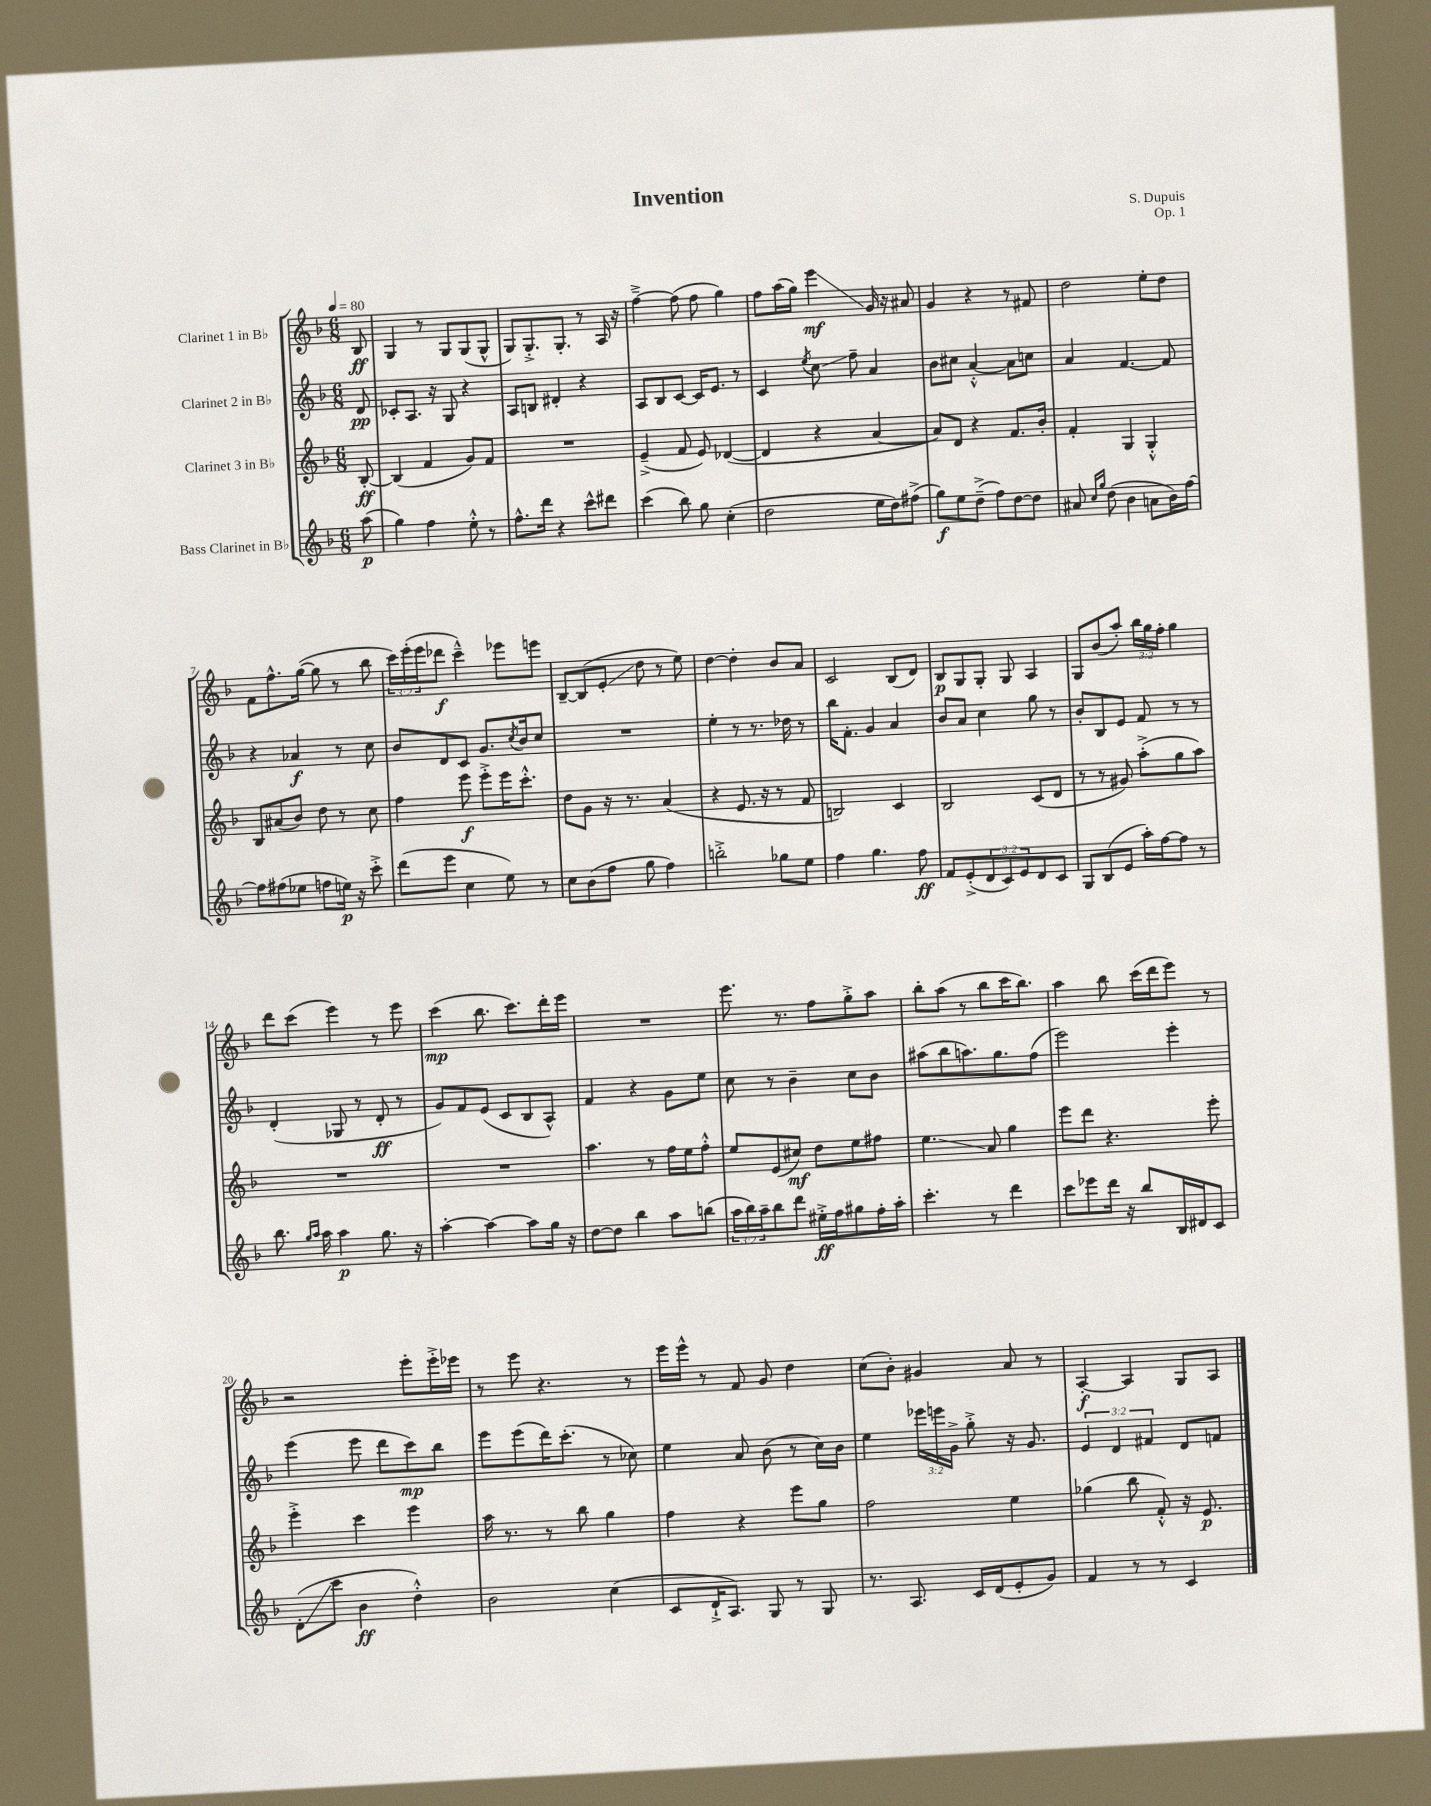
\header { title = "Invention" composer = "S. Dupuis" opus = "Op. 1" }
<<
\new StaffGroup <<
\new Staff = "s0" \with { instrumentName = "Clarinet 1 in Bb" } {
    \clef treble \key f \major \numericTimeSignature \time 6/8 \override Staff.TupletNumber.text = #tuplet-number::calc-fraction-text \partial 8 \tempo 4 = 80
    bes8\ff |
    g4 r8 g8 g8( g8-^ |
    g8) g8.-.-> g8.-. r8 a16 r16 |
    f''4~---> f''8( f''8 g''4) |
    f''8 a''16( g''16) e'''4\glissando\mf g'16 r16 ais'8 |
    g'4 r4 r8 fis'8 |
    d''2 e''8-. d''8 |
    f'8 f''8.-^ g''16~( g''8 r8 bes''8 |
    \tuplet 3/2 { c'''16) e'''16-.( e'''16 } des'''8\f c'''4---^) ees'''8 e'''8 |
    bes8~-- bes8( e'8-.\glissando d''8 r8 e''8) |
    d''4~ d''4-. bes'8 a'8 |
    c'2 bes8( d'8) |
    bes8\p g8 g8-. g8 a4 |
    g8 bes'8( a''8-.) \tuplet 3/2 { bes''16 g''16 f''16-. } g''4 |
    d'''8 c'''8( e'''4) r8 e'''8 |
    c'''4\mp( bes''8. c'''8.) d'''16-. e'''16 |
    R2. |
    e'''8. r8. f''8 g''8-.-> a''8 |
    bes''8-. a''8( r8 bes''8 c'''16 bes''8.) |
    a''4 bes''8 c'''16( d'''16 e'''8) r8 |
    r2 e'''8-. e'''16-.-> ees'''16 |
    r8 e'''8 r4. r8 |
    e'''16 e'''16-^ r8 f'8 g'8 d''4 |
    c''8( bes'8-.) gis'4 a'8 r8 |
    a4~-.\f a4 g8 a8 \bar "|." |
}
\new Staff = "s1" \with { instrumentName = "Clarinet 2 in Bb" } {
    \clef treble \key f \major \numericTimeSignature \time 6/8 \override Staff.TupletNumber.text = #tuplet-number::calc-fraction-text \partial 8
    d'8\pp |
    ces'8-. a8. r16 g8 r4 |
    a8 b8 dis'4-. r4 |
    a8 bes8 c'8~ c'16 e'8. r8 |
    c'4 \acciaccatura { e''8 } c''8\glissando f''8-- a'4 |
    bes'8 cis''8 a'4~-.-^ a'8 c''8 |
    a'4 f'4.~ f'8 |
    r4 aes'4\f r8 c''8 |
    bes'8 d'8 c'8 g'8. \acciaccatura { c''8 } bes'16 c''8 |
    R2. |
    e''4-. r8 r8. des''16 r8 |
    bes''16 f'8.-. g'4 a'4 |
    bes'8 a'8 c''4 g''8 r8 |
    bes'8-. bes8 e'8 f'8 r8 r8 |
    d'4-.( ges8 r8 d'8-.\ff r8 |
    g'8) f'8 e'8( c'8 bes8 a8-^) |
    f'4 r4 g'8 e''8 |
    c''8 r8 bes'4-- c''8 bes'8 |
    ais''8( bes''8 a''8.) g''8. f''8( |
    e'''2) e'''4-. |
    e'''4( e'''8 d'''8 c'''8\mp) bes''8 |
    e'''8 e'''8( d'''16) c'''8.-.( r8 ces''8) |
    e''4 a'8 bes'8( r8 c''16) bes'16 |
    e''4 \tuplet 3/2 { ees'''16 e'''16 g'16-> } g''8-.-> r16 g'8. |
    \tuplet 3/2 { e'4 d'4 fis'4 } d'8 f'8 \bar "|." |
}
\new Staff = "s2" \with { instrumentName = "Clarinet 3 in Bb" } {
    \clef treble \key f \major \numericTimeSignature \time 6/8 \partial 8
    bes8~-.\ff |
    bes4( f'4 g'8) f'8 |
    R2. |
    e'4--->( f'8 e'8) des'4~( |
    des'4 r4 a'4~ |
    a'8) d'8 r4 f'8. bes'16-. |
    f'4-. g4 g4-.-^ |
    bes8 ais'8( bes'8) d''8 r8 c''8 |
    f''4 e'''8\f e'''8-.-> e'''16 c'''8.-.-^ |
    d''8 g'8 r16 r8. a'4( |
    r4 e'8. r16 r8 f'8 |
    b2) c'4 |
    bes2 c'8( d'8 |
    r8 r8 gis'8) a''8-.->( g''8 a''8) |
    R2. |
    R2. |
    a''4. r8 f''16 e''16 f''8-.-^ |
    e''8 e'8( cis''8\mf) d''8 e''8 fis''8 |
    e''4.\glissando a'8 g''4 |
    e'''8 d'''8 r4. e'''8-. |
    e'''4-.-> c'''4 e'''4 |
    a''16 r8. r8 bes''8 g''4 |
    f''4 r4 e'''8 g''8 |
    f''2 e''4 |
    ges''4( bes''8 f'8-.-^) r16 e'8.\p \bar "|." |
}
\new Staff = "s3" \with { instrumentName = "Bass Clarinet in Bb" } {
    \clef treble \key f \major \numericTimeSignature \time 6/8 \override Staff.TupletNumber.text = #tuplet-number::calc-fraction-text \partial 8
    a''8\p( |
    g''4) f''4 e''8-.-^ r8 |
    f''8.-^ d'''16 r4 c'''8-^ dis'''8 |
    c'''4( bes''8) g''8 c''4-.( |
    d''2 e''16 d''16) fis''8->( |
    g''8\f) e''8 d''8--->( f''8) d''8~ d''8 |
    ais'8 \grace { c''16 g''16 } d''8( bes'4 a'8 bes'16) f''16~ |
    f''8 fis''8( ees''8 f''8 e''16\p) r16 c'''8-.-> |
    d'''8( e'''8 c''4 e''8) r8 |
    c''8 bes'8( f''8 g''8 f''4) |
    b''2-.-> ges''8 e''8 |
    f''4 g''4. f''8\ff |
    f'8 e'8-.->( \tuplet 3/2 { d'8 c'8) e'8 } d'8 c'8 |
    g8 bes8( e'8 a''16-.) f''16~ f''8 r8 |
    bes''8. \grace { g''16 a''16 } a''16 a''4\p g''8. r16 |
    a''4~-. a''4~ a''8 g''16 r16 |
    d''8~ d''8 bes''4 a''8 b''8( |
    \tuplet 3/2 { a''16 bes''16) a''16-- } bes''8 d'''8 eis''16-.->\ff f''16 gis''8 f''16-. a''16-. |
    c'''4.-. r8 d'''4 |
    c'''8 ees'''8 d'''16 r16 bes''8 bes16 dis'16 c'8 |
    d'8-.\glissando( c'''8 bes'4\ff d''4-.-^) |
    bes'2 c''4( |
    c'8 d'16-!-> a8.) g8 r8 g8 |
    r8. a8. c'16 d'16( e'8-. g'8) |
    f'4 r8 r8 c'4 \bar "|." |
}
>>
>>
